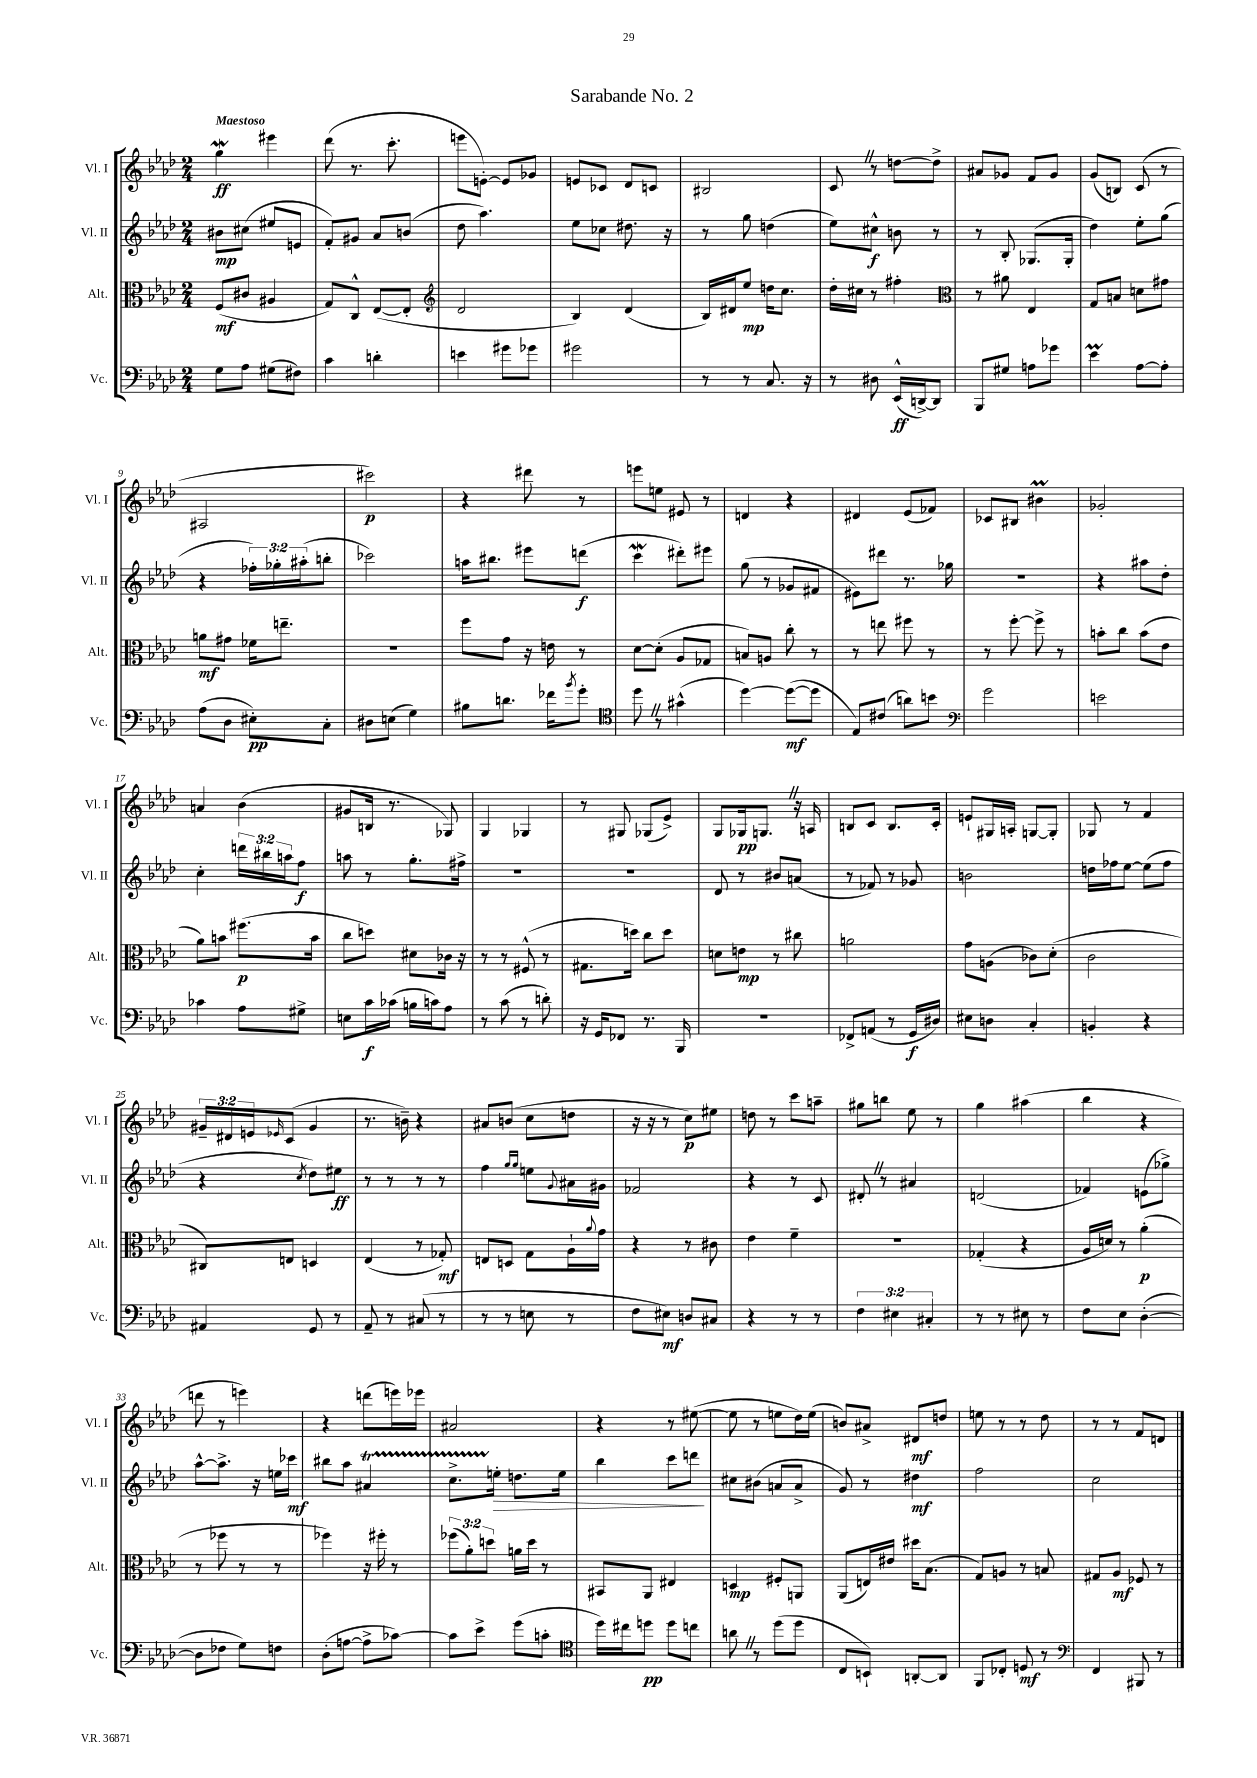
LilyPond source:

\header { title = "Sarabande No. 2" }
<<
\new StaffGroup <<
\new Staff = "s0" \with { instrumentName = "Vl. I" shortInstrumentName = "Vl. I" } {
    \clef treble \key aes \major \numericTimeSignature \time 2/4 \override Staff.TupletNumber.text = #tuplet-number::calc-fraction-text \tempo "Maestoso"
    g''4\mordent\ff eis'''4 |
    des'''8( r8. c'''8.-. |
    e'''8 e'8~-.) e'8 ges'8 |
    e'8 ces'8 des'8 c'8 |
    bis2 |
    c'8 \once \override BreathingSign.text = \markup { \musicglyph "scripts.caesura.straight" } \breathe r8 d''8~ d''8-> |
    ais'8 ges'8 f'8 ges'8 |
    g'8( b8) c'8( r8 |
    ais2 |
    cis'''2\p) |
    r4 dis'''8 r8 |
    e'''8 e''8 eis'8 r8 |
    d'4 r4 |
    dis'4 ees'8( fes'8) |
    ces'8 bis8 bis'4\prall |
    ges'2-. |
    a'4 bes'4( |
    gis'8 b16 r8. ges8) |
    g4 ges4 |
    r8 gis8 ges8( ees'8->) |
    g8 ges16\pp g8. \once \override BreathingSign.text = \markup { \musicglyph "scripts.caesura.straight" } \breathe r16 a16 |
    b8 c'8 b8. c'16-. |
    e'8-! gis16 a16-. g8~ g8-. |
    ges8 r8 f'4 |
    \tuplet 3/2 { gis'16-- dis'16 e'16 } \grace { ees'16 } c'8( gis'4 |
    r8. b'16--) r4 |
    ais'8 b'8( c''8 d''8 |
    r16 r16 r8 c''8\p) eis''8 |
    d''8 r8 c'''8 a''8-- |
    gis''8 b''8 ees''8 r8 |
    g''4 ais''4( |
    bes''4 r4 |
    d'''8 r8 e'''4) |
    r4 d'''8( e'''16) ees'''16 |
    ais'2 |
    r4 r8 eis''8~( |
    eis''8 r8 e''8 des''16) e''16( |
    b'8) ais'8-> dis'8\mf d''8 |
    e''8 r8 r8 des''8 |
    r8 r8 f'8 d'8 \bar "|." |
}
\new Staff = "s1" \with { instrumentName = "Vl. II" shortInstrumentName = "Vl. II" } {
    \clef treble \key aes \major \numericTimeSignature \time 2/4 \override Staff.TupletNumber.text = #tuplet-number::calc-fraction-text
    bis'8\mp cis''8( eis''8 e'8 |
    f'8-.) gis'8 aes'8 b'8( |
    des''8 aes''4.) |
    ees''8 ces''8 dis''8. r16 |
    r8 g''8 d''4( |
    ees''8) cis''8-^\f b'8 r8 |
    r8 bes8-. ges8.( ges16-. |
    des''4) ees''8-. g''8( |
    r4 \tuplet 3/2 { fes''16-.) ges''16-. ais''16-.( } b''8-. |
    ces'''2) |
    a''16 bis''8. eis'''8 d'''8\f( |
    c'''4\mordent dis'''8-.) eis'''8 |
    g''8( r8 ges'8 fis'8 |
    eis'8) dis'''8 r8. ges''16 |
    r2 |
    r4 ais''8 des''8-. |
    c''4-. \tuplet 3/2 { d'''16 bis''16 a''16 } f''8\f |
    a''8 r8 g''8.-. fis''16-> |
    R2 |
    R2 |
    des'8 r8 bis'8 a'8( |
    r8 fes'8) r8 ges'8 |
    b'2 |
    d''16 fes''16 ees''8~ ees''8( fes''8 |
    r4 \acciaccatura { c''8 } des''8) eis''8\ff |
    r8 r8 r8 r8 |
    f''4 \grace { g''16 g''16 } e''8 \appoggiatura { g'8 } ais'16 gis'16 |
    fes'2 |
    r4 r8 c'8 |
    dis'8-. \once \override BreathingSign.text = \markup { \musicglyph "scripts.caesura.straight" } \breathe r8 ais'4 |
    d'2( |
    fes'4) e'8( ges''8->) |
    aes''8~-^ aes''8.-> r16 e''16 ces'''16\mf |
    bis''8 aes''8 ais'4\startTrillSpan |
    c''8.-> e''16-.\stopTrillSpan\> d''8. e''16 |
    bes''4 c'''8 d'''8\! |
    cis''8 bis'8( a'8 a'8-> |
    g'8) r8 dis''4\mf |
    f''2 |
    c''2 \bar "|." |
}
\new Staff = "s2" \with { instrumentName = "Alt." shortInstrumentName = "Alt." } {
    \clef alto \key aes \major \numericTimeSignature \time 2/4 \override Staff.TupletNumber.text = #tuplet-number::calc-fraction-text
    f8\mf( cis'8 ais4 |
    g8) c8-^ ees8~( ees8-. |
    \clef treble des'2 |
    bes4) des'4( |
    bes16) dis'16 ees''8\mp d''16 c''8. |
    des''16-. cis''16 r8 fis''4-. |
    \clef alto r8 ais'8 ees4 |
    g8 b8 d'8 gis'8 |
    a'8\mf gis'8 fes'16 e''8.-- |
    r2 |
    f''8 g'8 r16 e'16 r8 |
    des'8~ des'8-.( aes8 ges8 |
    b8) a8 c''8-. r8 |
    r8 e''8 fis''8 r8 |
    r8 f''8~-. f''8-> r8 |
    b'8-. c''8 b'8( ees'8 |
    aes'8) b'8 fis''8.\p( b'16 |
    c''8 d''8) dis'8 ces'16 r16 |
    r8 r8 fis8-^( r8 |
    gis8. d''16) c''8 d''8 |
    d'8 e'8\mp r8 cis''8 |
    a'2 |
    g'8 a8( ces'8) des'8-.( |
    c'2 |
    cis8) e8 d4 |
    ees4( r8 ges8-.\mf) |
    e8 d8 g8 aes16-! \appoggiatura { aes'8 } g'16 |
    r4 r8 cis'8 |
    ees'4 f'4-- |
    R2 |
    ges4-.( r4 |
    aes16 d'16) r8 aes'4-.\p( |
    r8 fes''8 r8 r8 |
    fes''4) r16 fis''16-. r8 |
    \tuplet 3/2 { fes''8( aes'8-.) d''8 } a'16 d''16 r8 |
    bis,8 aes,8 eis4 |
    d4\mp fis8-. a,8 |
    aes,8( e16) eis'16 dis''16 bes8.( |
    g8) a8 r8 b8 |
    gis8 aes8\mf fes8 r8 \bar "|." |
}
\new Staff = "s3" \with { instrumentName = "Vc." shortInstrumentName = "Vc." } {
    \clef bass \key aes \major \numericTimeSignature \time 2/4 \override Staff.TupletNumber.text = #tuplet-number::calc-fraction-text
    g8 aes8 gis8( fis8) |
    c'4 d'4-. |
    e'4 gis'8 ges'8 |
    gis'2 |
    r8 r8 c8. r16 |
    r8 dis8 ees,16-^\ff( d,16~->) d,8 |
    bes,,8 gis8 a8 ges'8 |
    ees'4\prall aes8~ aes8-. |
    aes8( des8 eis8-.\pp) c8-. |
    dis8 e8( g4) |
    bis8 d'8. fes'16 \acciaccatura { bes'8 } g'8-. |
    \clef tenor des''8 \once \override BreathingSign.text = \markup { \musicglyph "scripts.caesura.straight" } \breathe r8 gis'4-^( |
    des''4~) des''8~\mf( des''8 |
    ees8) cis'8( a'8) b'8 |
    \clef bass g'2 |
    e'2 |
    ces'4 aes8 gis8-> |
    e8 c'16\f ces'16( b16 c'16) aes8 |
    r8 c'8( r8 d'8-.) |
    r16 g,16 fes,8 r8. bes,,16 |
    R2 |
    fes,8-> a,8( r8 g,16\f dis16) |
    eis8 d8 c4-. |
    b,4-. r4 |
    ais,4 g,8 r8 |
    aes,8-- r8 cis8( r8 |
    r8 r8 e8 r8 |
    f8 eis8\mf) d8 cis8 |
    r4 r8 r8 |
    \tuplet 3/2 { f4 eis4 cis4-. } |
    r8 r8 eis8 r8 |
    f8 ees8 des4~-.( |
    des8 fes8 g8) f8 |
    des8-.( a8~ a8-> ces'8~) |
    ces'8 ees'8-> g'8( c'8-. |
    \clef tenor des''16) cis''16 d''8\pp d''8 c''8 |
    a'8 \once \override BreathingSign.text = \markup { \musicglyph "scripts.caesura.straight" } \breathe r8 des''8( des''8 |
    c8 b,8-!) a,8~-. a,8 |
    f,8 ces8-. d8\mf r8 |
    \clef bass f,4 bis,,8 r8 \bar "|." |
}
>>
>>
